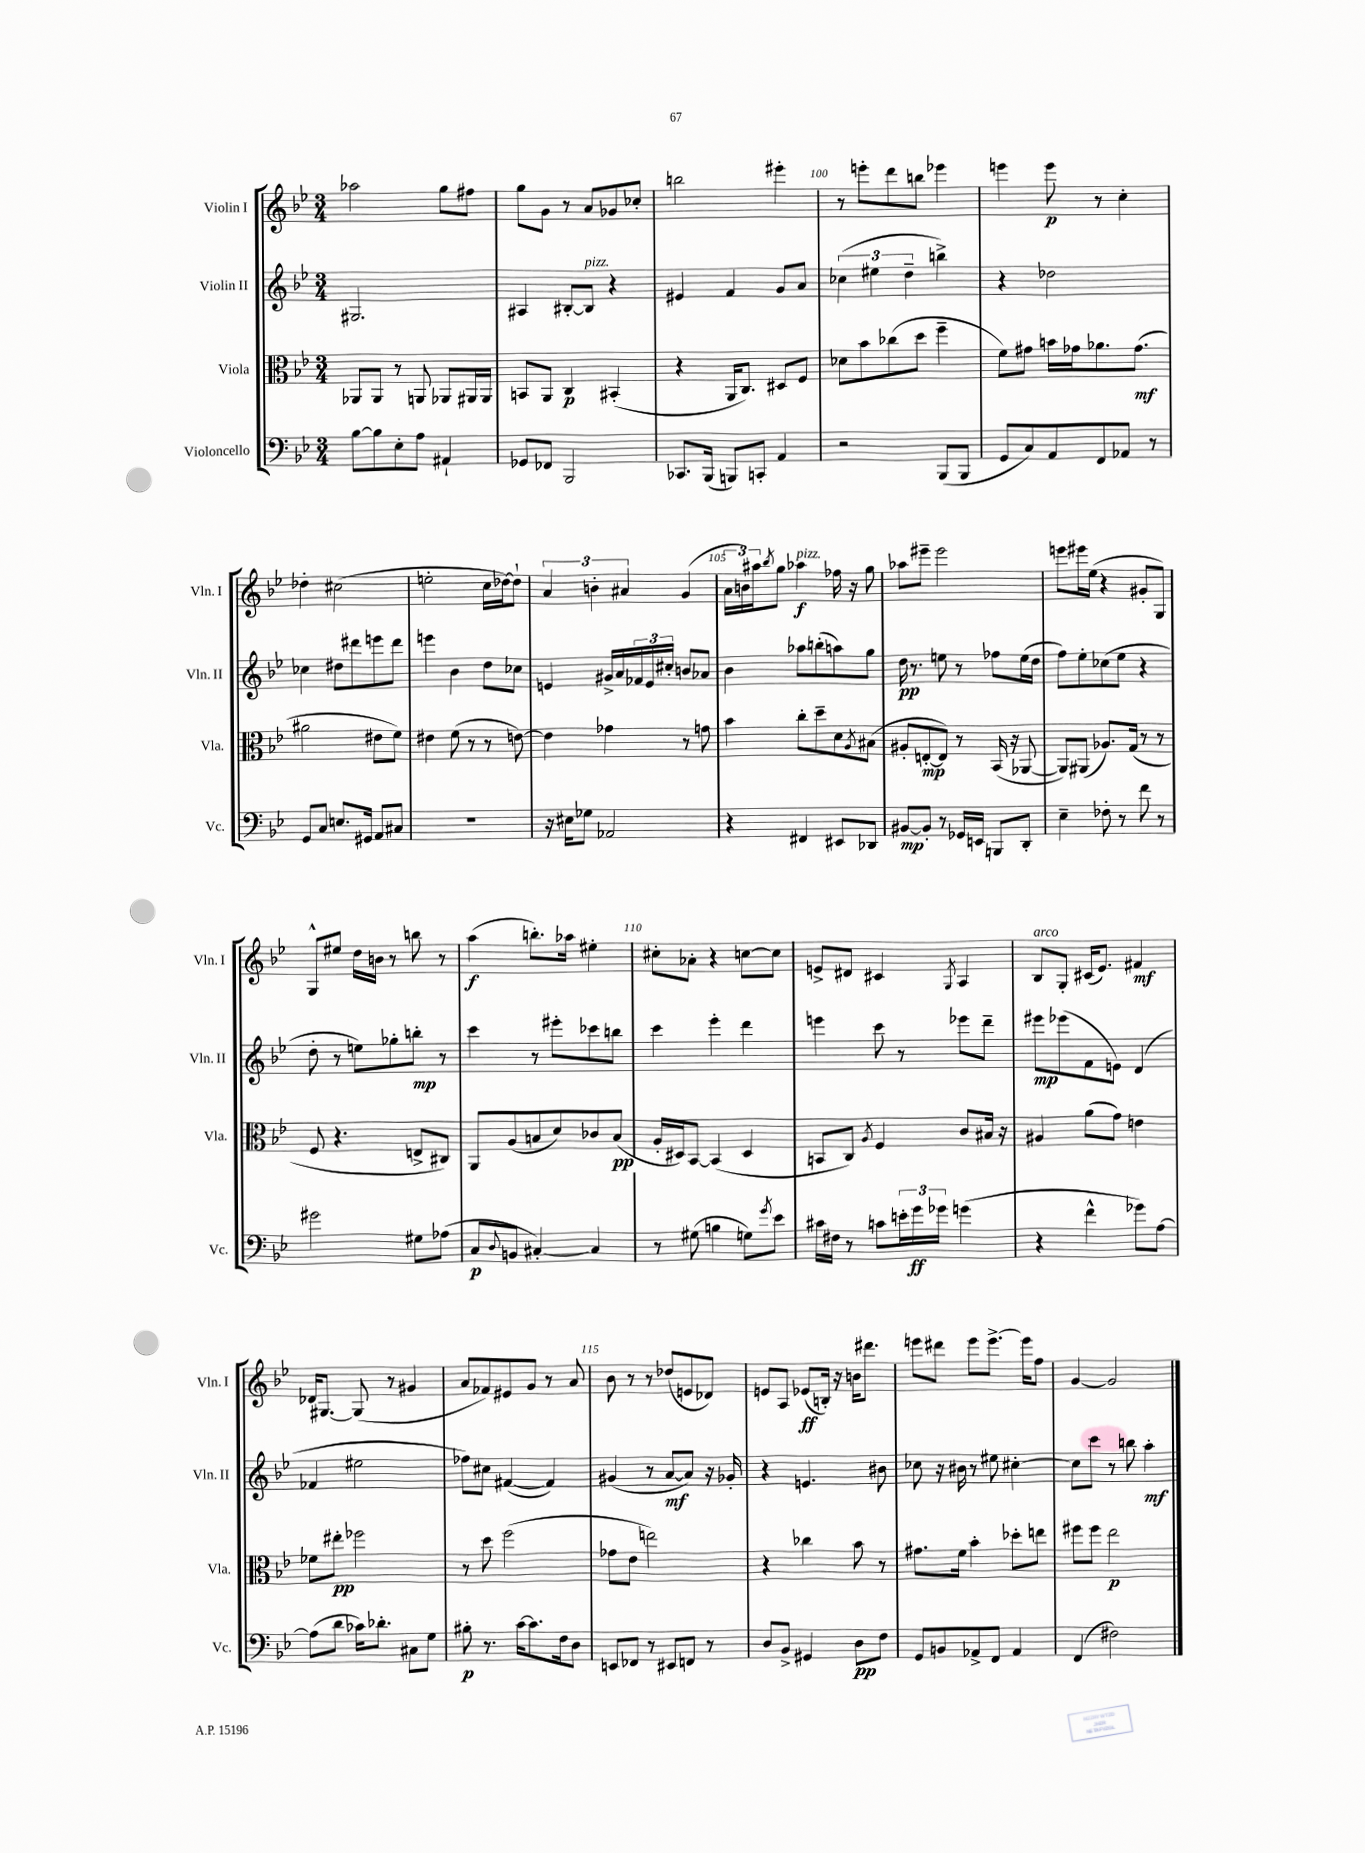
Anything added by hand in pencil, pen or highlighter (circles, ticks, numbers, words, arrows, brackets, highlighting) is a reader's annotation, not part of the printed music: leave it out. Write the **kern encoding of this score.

**kern	**dynam	**kern	**dynam	**kern	**dynam	**kern	**dynam
*part4	*part4	*part3	*part3	*part2	*part2	*part1	*part1
*staff4	*staff4	*staff3	*staff3	*staff2	*staff2	*staff1	*staff1
*I"Violoncello	*	*I"Viola	*	*I"Violin II	*	*I"Violin I	*
*I'Vc.	*	*I'Vla.	*	*I'Vln. II	*	*I'Vln. I	*
*clefF4	*	*clefC3	*	*clefG2	*	*clefG2	*
*k[b-e-]	*	*k[b-e-]	*	*k[b-e-]	*	*k[b-e-]	*
*M3/4	*	*M3/4	*	*M3/4	*	*M3/4	*
=97	=97	=97	=97	=97	=97	=97	=97
[8B-\L	.	8AA-X/L	.	2.G#X/	.	2aa-X\	.
8B-\]	.	8AA-/J	.	.	.	.	.
8E-'\	.	8r	.	.	.	.	.
8A\J	.	8AAn/	.	.	.	.	.
4AA#X`/	.	8AA-X/L	.	.	.	8gg\L	.
.	.	16AA#X/L	.	.	.	8ff#X\J	.
.	.	16AA#/JJ	.	.	.	.	.
=98	=98	=98	=98	=98	=98	=98	=98
8GG-X/L	.	8BBn/L	.	4A#X/	.	8gg\L	.
8FF-X/J	.	8AA/J	.	.	.	8g\J	.
2BBB-/	.	4C/	p	[8B#X'/L	.	8r	.
!	!	!	!	!LO:TX:a:i:t=pizz.	!	!	!
.	.	.	.	8B#/J]	.	8a/L	.
.	.	(4BB#X'/	.	4r	.	8g-X/	.
.	.	.	.	.	.	8cc-X'/J	.
=99	=99	=99	=99	=99	=99	=99	=99
8.CC-X/L	.	4r	.	4e#X/	.	2bbn\	.
(16BBB-/Jk	.	.	.	.	.	.	.
8BBBn/L)	.	16AA/KL	.	4f/	.	.	.
.	.	8.C/J)	.	.	.	.	.
8CCn'/J	.	.	.	.	.	.	.
4AA/	.	8D#X/L	.	8g/L	.	4eee#X'\	.
.	.	8F/J	.	8a/J	.	.	.
=100	=100	=100	=100	=100	=100	=100	=100
2r	.	8d-X\L	.	(6cc-X\	.	8r	.
.	.	8b-\	.	.	.	8eeen'\L	.
.	.	.	.	6ee#X\	.	.	.
.	.	(8cc-X\	.	.	.	8ddd\	.
.	.	.	.	6dd~\	.	.	.
.	.	8dd\J	.	.	.	8bbn\J	.
(8BBB-/L	.	4ff~\	.	4bbn^\)	.	4eee-X\	.
8BBB-/J	.	.	.	.	.	.	.
=101	=101	=101	=101	=101	=101	=101	=101
8GG/L	.	8f\L)	.	4r	.	4eeen\	.
8C/)	.	8g#X\J	.	.	.	.	.
8AA/	.	16bn\LL	.	2dd-X\	.	8eee\	p
.	.	16g-X\J	.	.	.	.	.
8FF/	.	8.a-X\	.	.	.	8r	.
8AA-X/J	.	.	.	.	.	4cc'\	.
.	.	(8.g-\J	mf	.	.	.	.
8r	.	.	.	.	.	.	.
!!LO:LB:g=z
=102	=102	=102	=102	=102	=102	=102	=102
8GG/L	.	2a#X\	.	4cc-X\	.	4dd-X'\	.
8C/J	.	.	.	.	.	.	.
8.En/L	.	.	.	8dd#X\L	.	(2cc#X\	.
.	.	.	.	8ddd#X\	.	.	.
16GG#X/Jk	.	.	.	.	.	.	.
8AA/L	.	8e#X\L	.	8eeen\	.	.	.
8C#X/J	.	8f\J)	.	8ddd#\J	.	.	.
=103	=103	=103	=103	=103	=103	=103	=103
2.r	.	4e#X\	.	4eeen\	.	2een'\	.
.	.	(8f\	.	4b-\	.	.	.
.	.	8r	.	.	.	.	.
.	.	8r	.	8dd\L	.	16cc\LL	.
.	.	.	.	.	.	[16dd-X\J)	.
.	.	[8en\)	.	8cc-X\J	.	8dd-`\J]	.
=104	=104	=104	=104	=104	=104	=104	=104
16r	.	4e\]	.	4en/	.	6a/	.
16E#X\KL	.	.	.	.	.	.	.
8G-X\J	.	.	.	.	.	.	.
.	.	.	.	.	.	6bn'\	.
2AA-X/	.	4g-X\	.	16g#X^/LL	.	.	.
.	.	.	.	16a/	.	.	.
.	.	.	.	.	.	6a#X/	.
.	.	.	.	24f-X/	.	.	.
.	.	.	.	24e/	.	.	.
.	.	.	.	24cc#X'/JJ	.	.	.
.	.	8r	.	8bn/L	.	(4g/	.
.	.	8gn\	.	8a-X/J	.	.	.
=105	=105	=105	=105	=105	=105	=105	=105
4r	.	4b-\	.	4b-\	.	24a\LL	.
.	.	.	.	.	.	24bn\)	.
.	.	.	.	.	.	24aa#X\J	.
.	.	.	.	.	.	8qbb-/	.
.	.	.	.	.	.	8gg\J	.
!	!	!	!	!	!	!LO:TX:a:i:t=pizz.	!
4FF#X/	.	8cc'\L	.	8aa-X\L	.	4aa-X\	f
.	.	8dd~\	.	(8bbn'\	.	.	.
8EE#X/L	.	8d\	.	8aan\)	.	16ff-X\	.
.	.	.	.	.	.	16r	.
.	.	8qA/	.	.	.	.	.
8DD-X/J	.	(8B#X\J	.	8gg\J	.	8gg\	.
=106	=106	=106	=106	=106	=106	=106	=106
[8BB#X/L	mp	8A#X'/L	.	16dd\	pp	8aa-X\L	.
.	.	.	.	8.r	.	.	.
8BB#'/J]	.	[8En'/	mp	.	.	8eee#X~\J	.
8r	.	8E/J])	.	8een\	.	2eee#\	.
16GG-X/LL	.	8r	.	8r	.	.	.
16EEn/JJ	.	.	.	.	.	.	.
8BBBn/L	.	(16BB-/	.	8ff-X\L	.	.	.
.	.	16r	.	.	.	.	.
8DD'/J	.	[8AA-X/	.	(16ee\L	.	.	.
.	.	.	.	16dd\JJ	.	.	.
=107	=107	=107	=107	=107	=107	=107	=107
4E-~\	.	8AA-/L])	.	8ff\L)	.	8eeen\L	.
.	.	(8AA#X/J	.	8ee-'\	.	16eee#X\L	.
.	.	.	.	.	.	(16ee-\JJ	.
8F-X'\	.	8.A-X/L)	.	(8cc-X\	.	4r	.
8r	.	.	.	8ee-\J	.	.	.
.	.	(16G/Jk	.	.	.	.	.
8f\	.	8r	.	4r	.	8g#X'/L	.
8r	.	8r	.	.	.	8G/J)	.
!!LO:LB:g=z
=108	=108	=108	=108	=108	=108	=108	=108
2g#X\	.	8F/	.	8dd'\	.	8G^^/L	.
.	.	4.r	.	8r	.	8ee#X/J	.
.	.	.	.	8een\L)	.	16dd\LL	.
.	.	.	.	.	.	16bn\JJ	.
.	.	.	.	8gg-X'\	.	8r	.
8G#X\L	.	8En^/L	.	8bbn'\J	mp	8bbn\	.
(8A-X\J	.	8C#X/J)	.	8r	.	8r	.
=109	=109	=109	=109	=109	=109	=109	=109
8C/L	p	8AA/L	.	4ccc\	.	(4aa\	f
8qqD/	.	.	.	.	.	.	.
8BBn/J	.	(8A/	.	.	.	.	.
[4C#X'/)	.	8Bn/	.	8r	.	8.bbn'\L)	.
.	.	8d/)	.	8eee#X'\L	.	.	.
.	.	.	.	.	.	16aa-X\Jk	.
4C#/]	.	8c-X/	.	8ccc-X\	.	4ee#X'\	.
.	.	(8B/J	pp	8bbn\J	.	.	.
=110	=110	=110	=110	=110	=110	=110	=110
8r	.	16A'/LL	.	4ccc\	.	8cc#X'\L	.
.	.	16D#X/J)	.	.	.	.	.
(8G#X\	.	[8BB-/J	.	.	.	8a-X'\J	.
4Bn\	.	(4BB-/]	.	4eee-'\	.	4r	.
8Gn\L)	.	4D#/	.	4ddd\	.	[8ccn\L	.
8qg/	.	.	.	.	.	.	.
8e-\J	.	.	.	.	.	8cc\J]	.
=111	=111	=111	=111	=111	=111	=111	=111
16c#X\LL	.	8BBn/L	.	4eeen\	.	8en^/L	.
16F#X\JJ	.	.	.	.	.	.	.
8r	.	8C/J)	.	.	.	8d#X/J	.
.	.	8qA/	.	.	.	.	.
8cn\L	.	4F/	.	8ccc\	.	4c#X/	.
24en'\L	.	.	.	8r	.	.	.
24g\	ff	.	.	.	.	.	.
24g-X\JJ	.	.	.	.	.	.	.
.	.	.	.	.	.	8qG/	.
(4gn\	.	8c/L	.	8eee-X\L	.	4A/	.
.	.	16B#X/Jk	.	8ddd~\J	.	.	.
.	.	16r	.	.	.	.	.
=112	=112	=112	=112	=112	=112	=112	=112
!	!	!	!	!	!	!LO:TX:a:i:t=arco	!
4r	.	4A#X/	.	8eee#X\L	mp	8B-/L	.
.	.	.	.	(8eee-X\	.	8G'/J	.
4f^^\	.	(8a\L	.	8f\	.	(16c#X/KL	.
.	.	.	.	.	.	8.e-/J)	.
.	.	8g\J)	.	8en\J)	.	.	.
8g-X\L)	.	4en\	.	(4d/	.	4f#X/	mf
[8A\J	.	.	.	.	.	.	.
!!LO:LB:g=z
=113	=113	=113	=113	=113	=113	=113	=113
(8A\L]	.	8f-X\L	.	4f-X/	.	16d-X/KL	.
.	.	.	.	.	.	[8.G#X/J	.
8d\J	.	8ee#X'\J	pp	.	.	.	.
16c-X\KL)	.	2ff-X\	.	2ee#X\	.	(8G#/]	.
8.d-X'\J	.	.	.	.	.	.	.
.	.	.	.	.	.	8r	.
8C#X\L	.	.	.	.	.	4g#X/	.
8G\J	.	.	.	.	.	.	.
=114	=114	=114	=114	=114	=114	=114	=114
8B#X'\	p	8r	.	8ff-X\L)	.	8a/L	.
8.r	.	8dd\	.	8cc#X\J	.	8f-X/)	.
.	.	(2ff\	.	([4f#X/	.	8e#X/	.
[16c\KL	.	.	.	.	.	.	.
8.c\]	.	.	.	.	.	8g/J	.
.	.	.	.	4f#/])	.	8r	.
16F\k	.	.	.	.	.	.	.
8D\J	.	.	.	.	.	8a/	.
=115	=115	=115	=115	=115	=115	=115	=115
8EEn/L	.	8g-X\L	.	(4g#X/	.	8b-\	.
8FF-X/J	.	8e-\J	.	.	.	8r	.
8r	.	2een\)	.	8r	.	8r	.
8EE#X/L	.	.	.	[8a/L	mf	(8dd-X/L	.
8FFn/J	.	.	.	8a/J])	.	8en/	.
8r	.	.	.	16r	.	8d-X/J)	.
.	.	.	.	16g-X'/	.	.	.
=116	=116	=116	=116	=116	=116	=116	=116
8D/L	.	4r	.	4r	.	8en/L	.
8BB-^/J	.	.	.	.	.	8A/J	.
4GG#X/	.	4cc-X\	.	4.en/	.	(8e-X/L	ff
.	.	.	.	.	.	16Bn'/Jk)	.
.	.	.	.	.	.	16r	.
8D\L	pp	8b-\	.	.	.	16bn\KL	.
.	.	.	.	.	.	8.ddd#X\J	.
8F\J	.	8r	.	8b#X\	.	.	.
=117	=117	=117	=117	=117	=117	=117	=117
8GG/L	.	8.g#X\L	.	8cc-X\	.	8eeen\L	.
8BBn/	.	.	.	16r	.	8ddd#X\J	.
.	.	16f\Jk	.	16b#X\	.	.	.
8AA-X^/	.	4b-'\	.	8r	.	8eee\L	.
8FF/J	.	.	.	8ee#X\	.	[8.eee^\J	.
4AA-/	.	8dd-X'\L	.	[4cc#X'\	.	.	.
.	.	.	.	.	.	16eee\KL]	.
.	.	8een\J	.	.	.	8ff\J	.
=118	=118	=118	=118	=118	=118	=118	=118
(4FF/	.	8ff#X\L	.	8cc#\L]	.	[4g/	.
.	.	8ff#\J	.	8ccc\J	.	.	.
2F#X\)	.	2ee-\	p	8r	.	2g/]	.
.	.	.	.	8bbn\	.	.	.
.	.	.	.	4aa'\	mf	.	.
==	==	==	==	==	==	==	==
*-	*-	*-	*-	*-	*-	*-	*-
